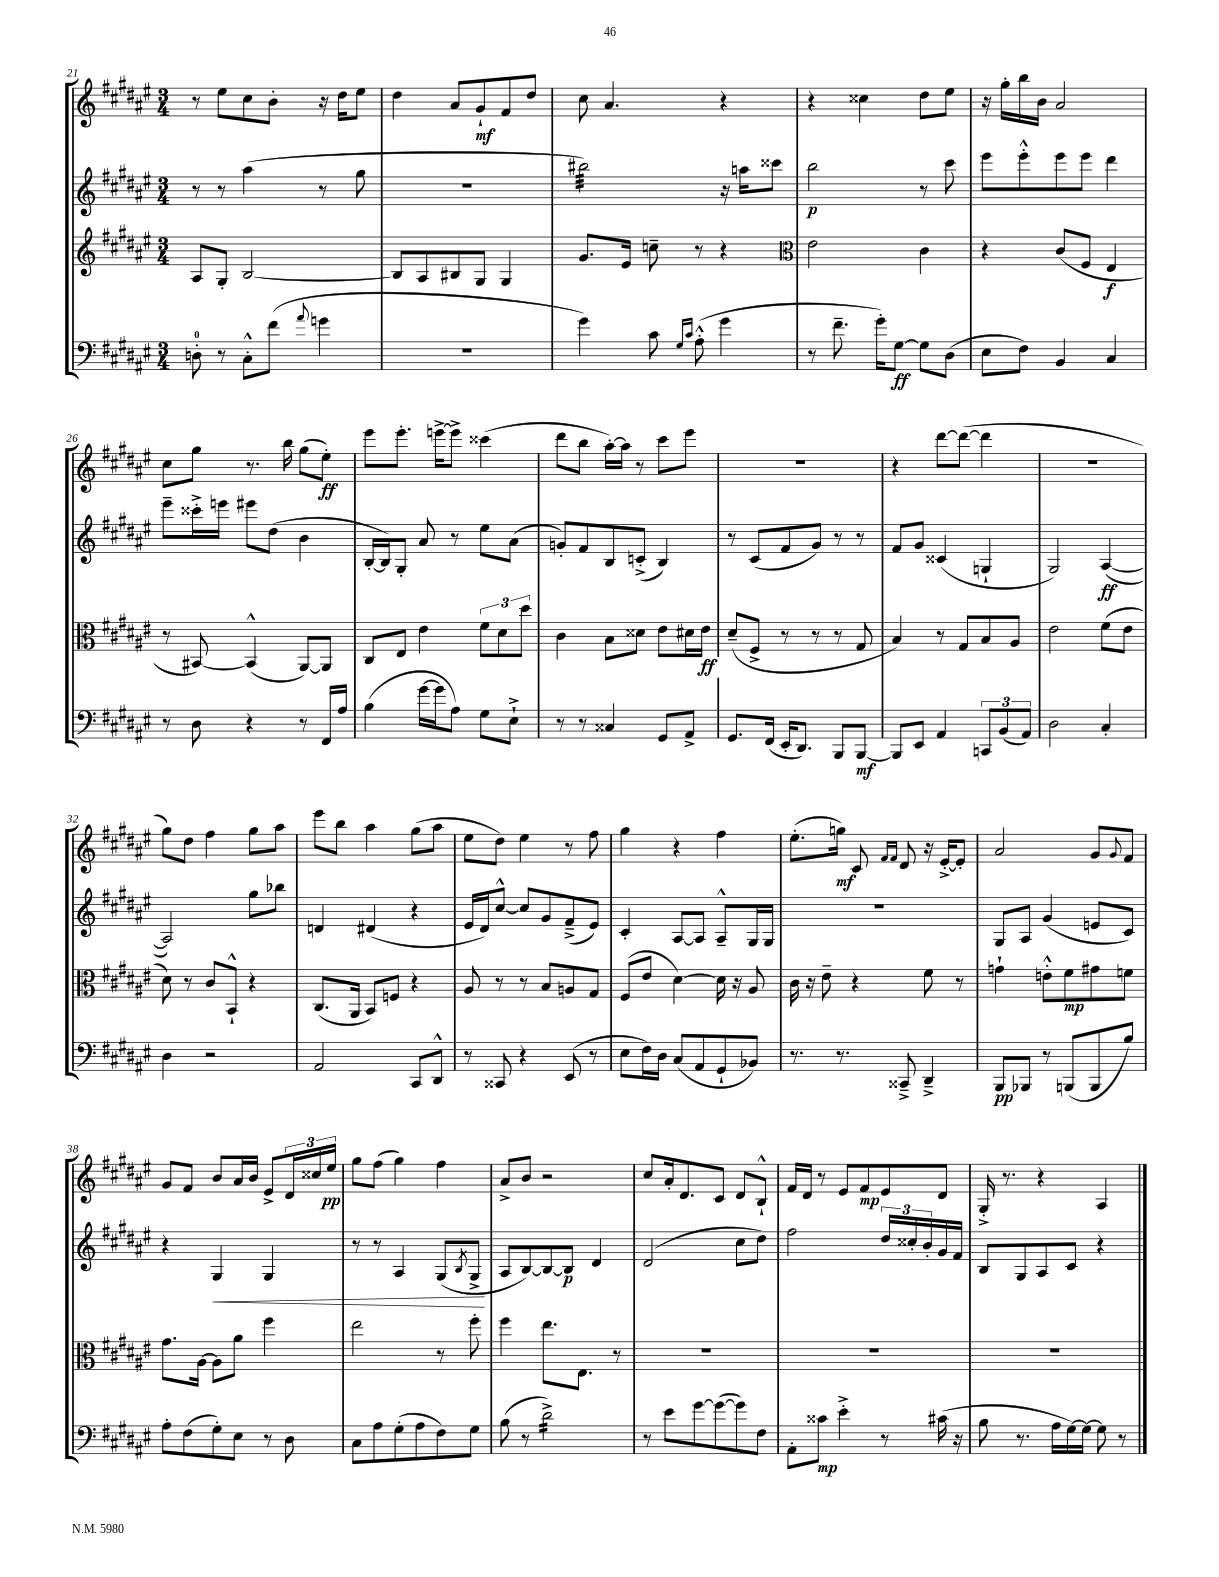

**kern	**kern	**kern	**kern
*staff4	*staff3	*staff2	*staff1
*clefF4	*clefG2	*clefG2	*clefG2
*k[f#c#g#d#a#e#]	*k[f#c#g#d#a#e#]	*k[f#c#g#d#a#e#]	*k[f#c#g#d#a#e#]
*M3/4	*M3/4	*M3/4	*M3/4
8D'	8A#	8r	8r
8r	8G#'	8r	8ee#
8C#'^^	[2B	(4aa#	8cc#
(8f#	.	.	8b'
8qqa#	.	.	.
4g	.	8r	16r
.	.	.	16dd#
.	.	8gg#	8ee#
=	=	=	=
2.r	8B]	2.r	4dd#
.	8A#	.	.
.	8B#	.	8a#
.	8G#	.	8g#`
.	4G#	.	8f#
.	.	.	8dd#
=	=	=	=
4g#)	8.g#	2bb#)	8cc#
.	.	.	4.a#
.	16e#	.	.
8c#	8cc~	.	.
16qqG#	.	.	.
16qqc#	.	.	.
(8A#'^^	8r	.	.
4g#	4r	16r	4r
.	.	16aa	.
.	.	8ccc##	.
=	=	=	=
*	*clefC3	*	*
8r	2e#	2bb	4r
8.f#~	.	.	.
.	.	.	4cc##
16g#')	.	.	.
[8G#	.	.	.
8G#]	4c#	8r	8dd#
(8D#	.	8ccc#	8ee#
=	=	=	=
8E#	4r	8eee#	16r
.	.	.	16gg#'
8F#)	.	8eee#'^^	16bb
.	.	.	16b
4BB	(8c#	8eee#	2a#
.	8F#	8eee#	.
4C#	4E#	4ddd#	.
=	=	=	=
8r	8r	8eee#~	8cc#
8D#	[8BB#)	16ccc##'^	8gg#
.	.	16eee	.
4r	(4BB#^^]	8eee#	8.r
.	.	(8dd#	.
.	.	.	16bb
8r	[8AA#)	4b	(8gg#
16FF#	8AA#]	.	8ee#')
16A#	.	.	.
=	=	=	=
(4B	8C#	[16B'	8eee#
.	.	16B])	.
.	8E#	8G#'	8.eee#'
[16g#	4e#	8a#	.
16g#]	.	.	[16eee^
8A#)	.	8r	8eee^]
8G#	12f#	8ee#	(4ccc##
.	12d#	.	.
8E#`^	.	(8a#	.
.	12dd#	.	.
=	=	=	=
8r	4c#	8g')	8ddd#
8r	.	8f#	8bb
4C##	8B	8B	[16aa#')
.	.	.	16aa#]
.	8d##	(8c'^	8r
8GG#	8e#	4B)	8ccc#
8AA#^	16d#	.	8eee#
.	16e#	.	.
=	=	=	=
8.GG#	(8d#~	8r	2.r
.	8F#^	(8c#	.
(16FF#	.	.	.
16EE#'	8r	8f#	.
8.DD#)	.	.	.
.	8r	8g#)	.
8BBB	8r	8r	.
[8BBB	8G#	8r	.
=	=	=	=
8BBB]	4B)	8f#	4r
8EE#	.	8g#	.
4AA#	8r	(4c##	[8ddd#
.	8G#	.	(8ddd#_
12CC	8B	4G`	4ddd#]
(12BB	.	.	.
.	8A#	.	.
12AA#)	.	.	.
=	=	=	=
2D#	2e#	2G#)	2.r
4C#'	(8f#	([4A#	.
.	8e#	.	.
=	=	=	=
4D#	8d#)	2A#])	8gg#)
.	8r	.	8dd#
2r	8c#	.	4ff#
.	8BB`^^	.	.
.	4r	8gg#	8gg#
.	.	8bb-	8aa#
=	=	=	=
2AA#	(8.C#	4d	8eee#
.	.	.	8bb
.	16AA#	.	.
.	8BB)	(4d#	4aa#
.	8F	.	.
8CC#	4r	4r	(8gg#
8DD#^^	.	.	8aa#
=	=	=	=
8r	8A#	16e#	8ee#
.	.	16d#)	.
8CC##	8r	[8cc#^^	8dd#)
4r	8r	8cc#]	4ee#
.	8B	8g#	.
(8EE#	8A	(8f#~^	8r
8r	8G#	8e#)	8ff#
=	=	=	=
8E#	(8F#	4c#'	4gg#
16F#)	8e#	.	.
16D#	.	.	.
(8C#	[4d#)	[8A#	4r
8AA#	.	8A#]	.
8GG#`	16d#]	8A#~^^	4ff#
.	16r	.	.
8BB-)	8A#	16G#	.
.	.	16G#	.
=	=	=	=
8.r	16c#	2.r	(8.ee#'
.	16r	.	.
.	8e#~	.	.
8.r	.	.	16gg)
.	4r	.	8c#
.	.	.	16qqf#
.	.	.	16qqf#
8CC##~^	.	.	8d#
4DD#~^	8f#	.	16r
.	.	.	[16e#'^
.	8r	.	8e#']
=	=	=	=
8BBB	4g`	8G#	2a#
8BBB-	.	8A#	.
8r	8e'^^	(4g#	.
(8BBB	8f#	.	.
8BBB	8g#	8e	8g#
.	.	.	8qqg#
8B)	8f	8c#)	8f#
=	=	=	=
8A#'	8.g#	4r	8g#
(8F#	.	.	8f#
.	[16A#	.	.
8G#')	8A#]	4G#	8b
8E#	8a#	.	16a#
.	.	.	16b
8r	4ff#	4G#	8e#^
8D#	.	.	24d#
.	.	.	24cc##
.	.	.	24ee#
=	=	=	=
8C#	2ee#	8r	8gg#
8A#	.	8r	(8ff#
(8G#'	.	4A#	4gg#)
8A#	.	.	.
8F#)	8r	(8G#	4ff#
.	.	8qB	.
8G#	8ff#'	8G#^	.
=	=	=	=
(8B	4ff#	8A#	8a#^
8r	.	[8B)	8b
2d#^)	8.ee#	8B_	2r
.	.	8B]	.
.	8.E#	.	.
.	.	4d#	.
.	8r	.	.
=	=	=	=
8r	2.r	(2d#	8cc#
8e#	.	.	16a#'
.	.	.	8.d#
[8g#	.	.	.
(8g#_	.	.	8c#
8g#])	.	8cc#	8d#
8F#	.	8dd#)	8B`^^
=	=	=	=
8AA#'	2.r	2ff#	16f#
.	.	.	16d#
8c##	.	.	8r
4e#'^	.	.	8e#
.	.	.	8f#
8r	.	24dd#	8e#
.	.	24cc##'	.
.	.	24b'	.
(16c#	.	16g#	8d#
16r	.	16f#	.
=	=	=	=
8B	2.r	8B	16G#'^
.	.	.	8.r
8.r	.	8G#	.
.	.	8A#	4r
16A#	.	.	.
[16G#)	.	8c#	.
16G#_	.	.	.
8G#]	.	4r	4A#
8r	.	.	.
==	==	==	==
*-	*-	*-	*-
